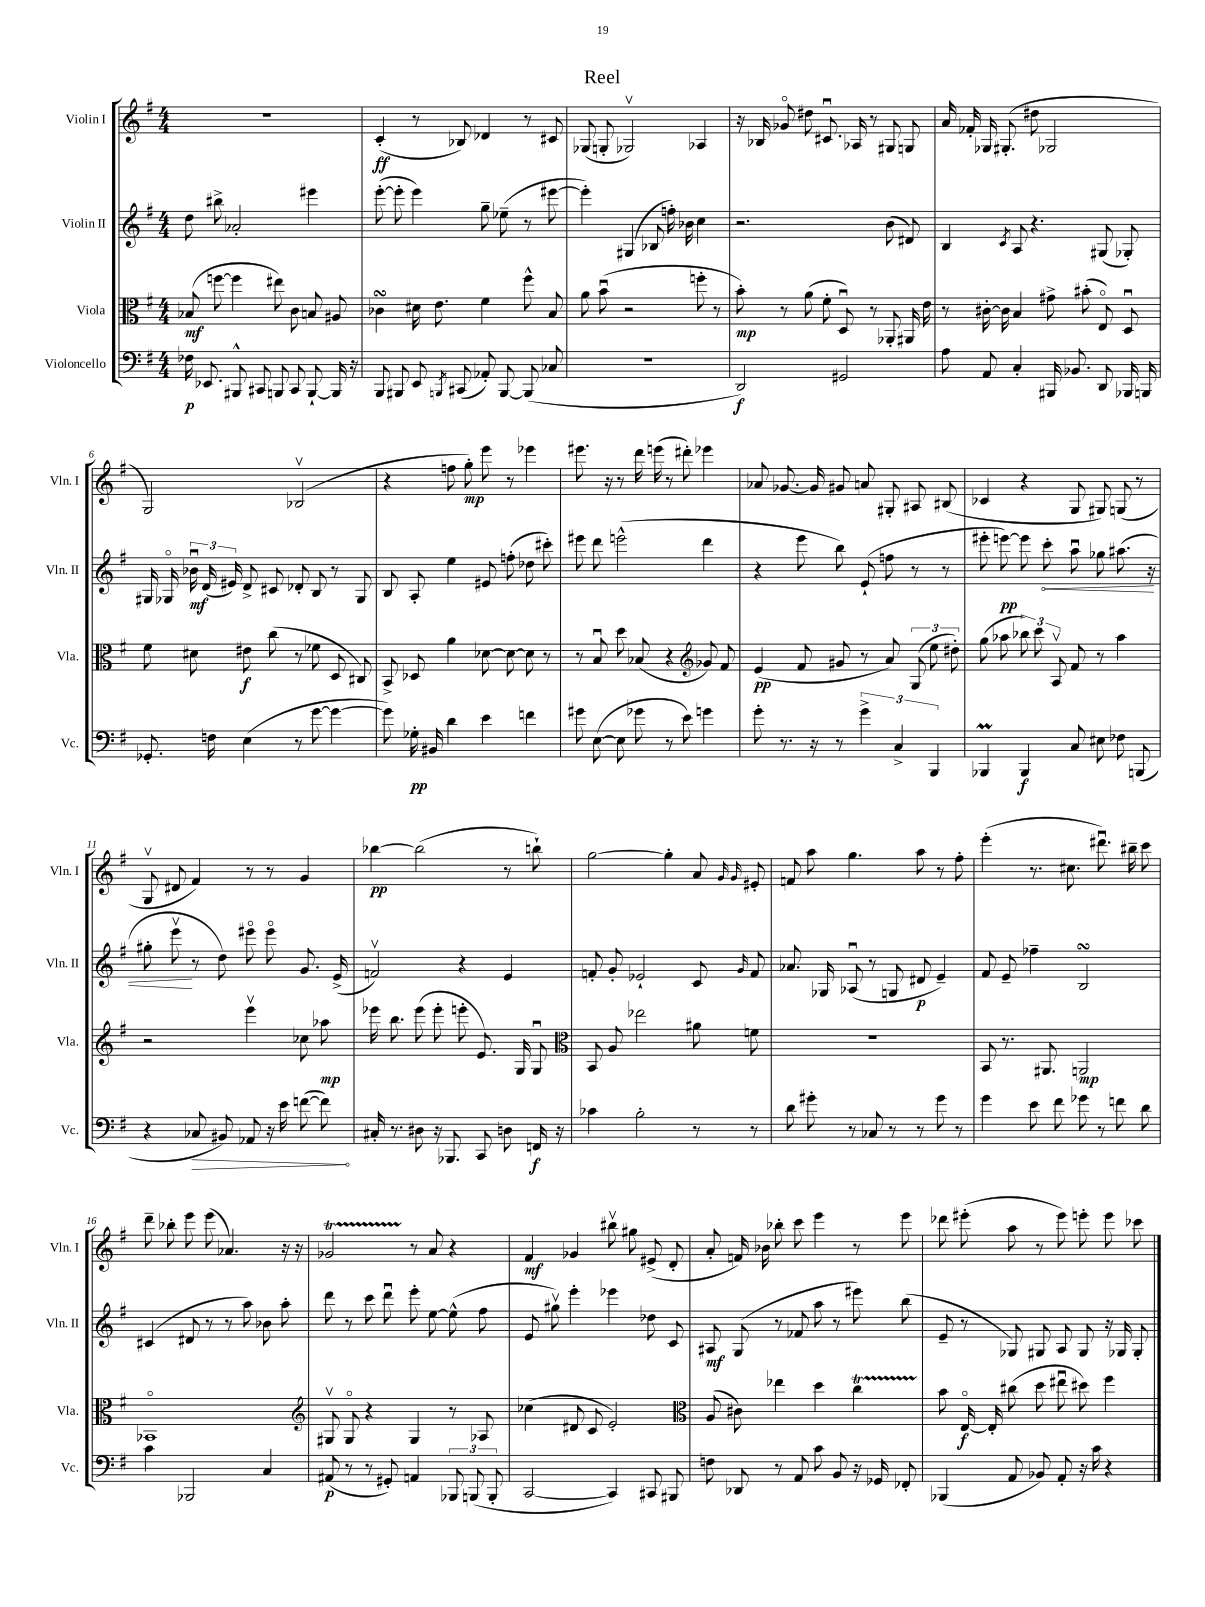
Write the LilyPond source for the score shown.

\header { title = "Reel" }
<<
\new StaffGroup <<
\new Staff = "s0" \with { instrumentName = "Violin I" shortInstrumentName = "Vln. I" } {
    \clef treble \key g \major \numericTimeSignature \time 4/4
    \autoBeamOff R1 |
    c'4-.\ff( r8 bes8) des'4 r8 cis'8 |
    ges8( g8-. ges2\upbow) aes4 |
    r16 bes16 ges'8\flageolet dis''8 cis'8.\downbow aes16 r8 gis8 g8 |
    a'16 fes'16-. ges16 gis8.-.( dis''8 ges2 |
    g2) bes2\upbow( |
    r4 f''8 g''8-.\mp) e'''8 r8 ees'''4 |
    eis'''8. r16 r8 d'''16 e'''16( r8 dis'''8-.) ees'''4 |
    aes'8 ges'8.~ ges'16 gis'8 a'8 gis8-. ais8 bis8( |
    ces'4 r4 g8 gis8) g8( r8 |
    g8\upbow dis'8 fis'4) r8 r8 g'4 |
    bes''4~\pp bes''2( r8 b''8-!) |
    g''2~ g''4-. a'8 \grace { g'16 g'16 } eis'8-. |
    f'8 a''8 g''4. a''8 r8 fis''8-. |
    e'''4-.( r8. cis''8. dis'''8.\downbow) bis''16-- c'''8 |
    d'''8-- bes''8-. e'''8 e'''8( aes'4.) r16 r16 |
    ges'2\startTrillSpan r8\stopTrillSpan a'8 r4 |
    fis'4\mf ges'4 bis''8\upbow gis''8 eis'8->( d'8-. |
    a'8-. f'16) bes'16 bes''8-. c'''8 e'''4 r8 e'''8 |
    des'''8 eis'''8-.( a''8 r8 eis'''8) e'''8-. e'''8 ces'''8 \bar "|." |
}
\new Staff = "s1" \with { instrumentName = "Violin II" shortInstrumentName = "Vln. II" } {
    \clef treble \key g \major \numericTimeSignature \time 4/4
    \autoBeamOff d''8 bis''8-> aes'2-. eis'''4 |
    e'''8~-.( e'''8-. e'''4) g''8-- ees''8--( r8 eis'''8~ |
    eis'''4-.) gis4( bes8 f''16-.) bes'16 c''4 |
    r2. b'8( dis'8) |
    b4 \acciaccatura { c'8 } a8 r4. gis8( ges8-.) |
    gis16 ges16\flageolet \tuplet 3/2 { bes'16\downbow\mf d'16( eis'16) } d'8-> cis'8 des'8-. b8 r8 ges8 |
    b8 a8-. e''4 eis'8 f''8-.( des''8 cis'''8-.) |
    eis'''8 d'''8 e'''2-^( d'''4 |
    r4 e'''8 b''8) e'8-!( f''8 r8 r8 |
    eis'''8-. e'''8~\pp) e'''8 \once \override Hairpin.circled-tip = ##t c'''8-.\< a''8\downbow ges''8 ais''8.( r16 |
    gis''8-. e'''8\upbow\! r8 d''8) eis'''8\flageolet eis'''8\flageolet g'8. e'16->( |
    f'2\upbow) r4 e'4 |
    f'8-. g'8-. ees'2-! c'8 \grace { g'16 } f'8 |
    aes'8. ges16 aes8\downbow( r8 g8 dis'8\p e'4--) |
    fis'8 e'8-- fes''4-- b2\turn |
    cis'4( dis'8 r8 r8 a''8) bes'8 a''8-. |
    d'''8 r8 c'''8 d'''8\downbow e'''8-. e''8~ e''8-^( fis''8 |
    e'8 gis''8\upbow) e'''4-. ees'''4 des''8 c'8 |
    ais8\mf g8( r8 fes'8 a''8 r8 eis'''8) b''8( |
    e'8-- r8 ges8) gis8 a8 gis8 r16 ges16 ges8-. \bar "|." |
}
\new Staff = "s2" \with { instrumentName = "Viola" shortInstrumentName = "Vla." } {
    \clef alto \key g \major \numericTimeSignature \time 4/4
    \autoBeamOff bes8\mf( f''8~ f''4 eis''8) c'8 b8 ais8 |
    ces'4\turn dis'16 e'8. fis'4 fis''8-^ b8 |
    a'8 b'8\downbow( r2 f''8-. r8 |
    b'8-.\mp) r8 a'8( fis'8-. d8\downbow) r8 aes,8-. ais,16 e'16 |
    r8 cis'16~-. cis'16 b4 gis'8-> bis'8-.( e8\flageolet) d8\downbow |
    fis'8 dis'8 eis'8\f c''8( r8 fes'8 d8 cis8) |
    b,8-> des8 a'4 des'8~ des'8~ des'8 r8 |
    r8 b8\downbow d''8 bes8( r4 \clef treble ges'8) fis'8 |
    e'4\pp( fis'8 gis'8 r8 a'8) \tuplet 3/2 { g8( e''8 dis''8-.) } |
    g''8( aes''8 \tuplet 3/2 { bes''8) c'''8 a8\upbow } fis'8 r8 aes''4 |
    r2 e'''4\upbow ces''8 aes''8\mp |
    ees'''16 b''8. ees'''8( ees'''8-. e'''8-. e'8.) g16 g8\downbow |
    \clef alto b,8 a8 ees''2 ais'8 f'8 |
    R1 |
    b,8 r8. ais,8. a,2\mp |
    bes,1\flageolet |
    \clef treble gis8\upbow gis8\flageolet r4 gis4 r8 aes8 |
    ces''4( dis'8 c'8 e'2-.) |
    \clef alto a8( cis'8) ees''4 d''4 c''4\startTrillSpan |
    b'8\stopTrillSpan e16~\flageolet\f e16-. cis''8( d''8 eis''8\downbow dis''8) fis''4 \bar "|." |
}
\new Staff = "s3" \with { instrumentName = "Violoncello" shortInstrumentName = "Vc." } {
    \clef bass \key g \major \numericTimeSignature \time 4/4
    \autoBeamOff fes16\p ees,8. bis,,8-^ cis,8 b,,8 cis,8 b,,8~-! b,,16 r16 |
    b,,8 bis,,8 e,8 \acciaccatura { b,,8 } cis,8( aes,8-.) b,,8~ b,,8( ces8 |
    R1 |
    d,2\f) gis,2 |
    a8 a,8 c4-. bis,,16 bes,8. d,8 bes,,16 b,,16 |
    ges,8.-. f16 e4( r8 g'8~ g'4~ |
    g'8) ges16-.\pp bis,16 d'4 e'4 f'4 |
    gis'8 e8~( e8 ges'8 r8 e'8) g'4 |
    g'8-. r8. r16 r8 \tuplet 3/2 { g'4-> c4-> b,,4 } |
    bes,,4\prall bes,,4\f c8 eis8 fes8 b,,8( |
    r4 \once \override Hairpin.circled-tip = ##t ces8\> bis,8) aes,8 r16 e'16 f'8~( f'8\!) |
    cis16-. r8. dis8 r16 bes,,8. c,8 d8 f,16\f r16 |
    ces'4 b2-. r8 r8 |
    d'8 gis'8-. r8 ces8 r8 r8 gis'8 r8 |
    g'4 e'8 fis'8 ges'8 r8 f'8 d'8 |
    c'4 bes,,2 c4 |
    ais,8\p( r8 r8 gis,8-.) a,4 \tuplet 3/2 { bes,,8 b,,8( b,,8-. } |
    c,2~ c,4) cis,8 bis,,8 |
    f8 des,8 r8 a,8 c'8 b,8 r16 ges,16 fes,8-. |
    bes,,4( a,8 bes,8) a,8-. r16 c'16 r4 \bar "|." |
}
>>
>>
